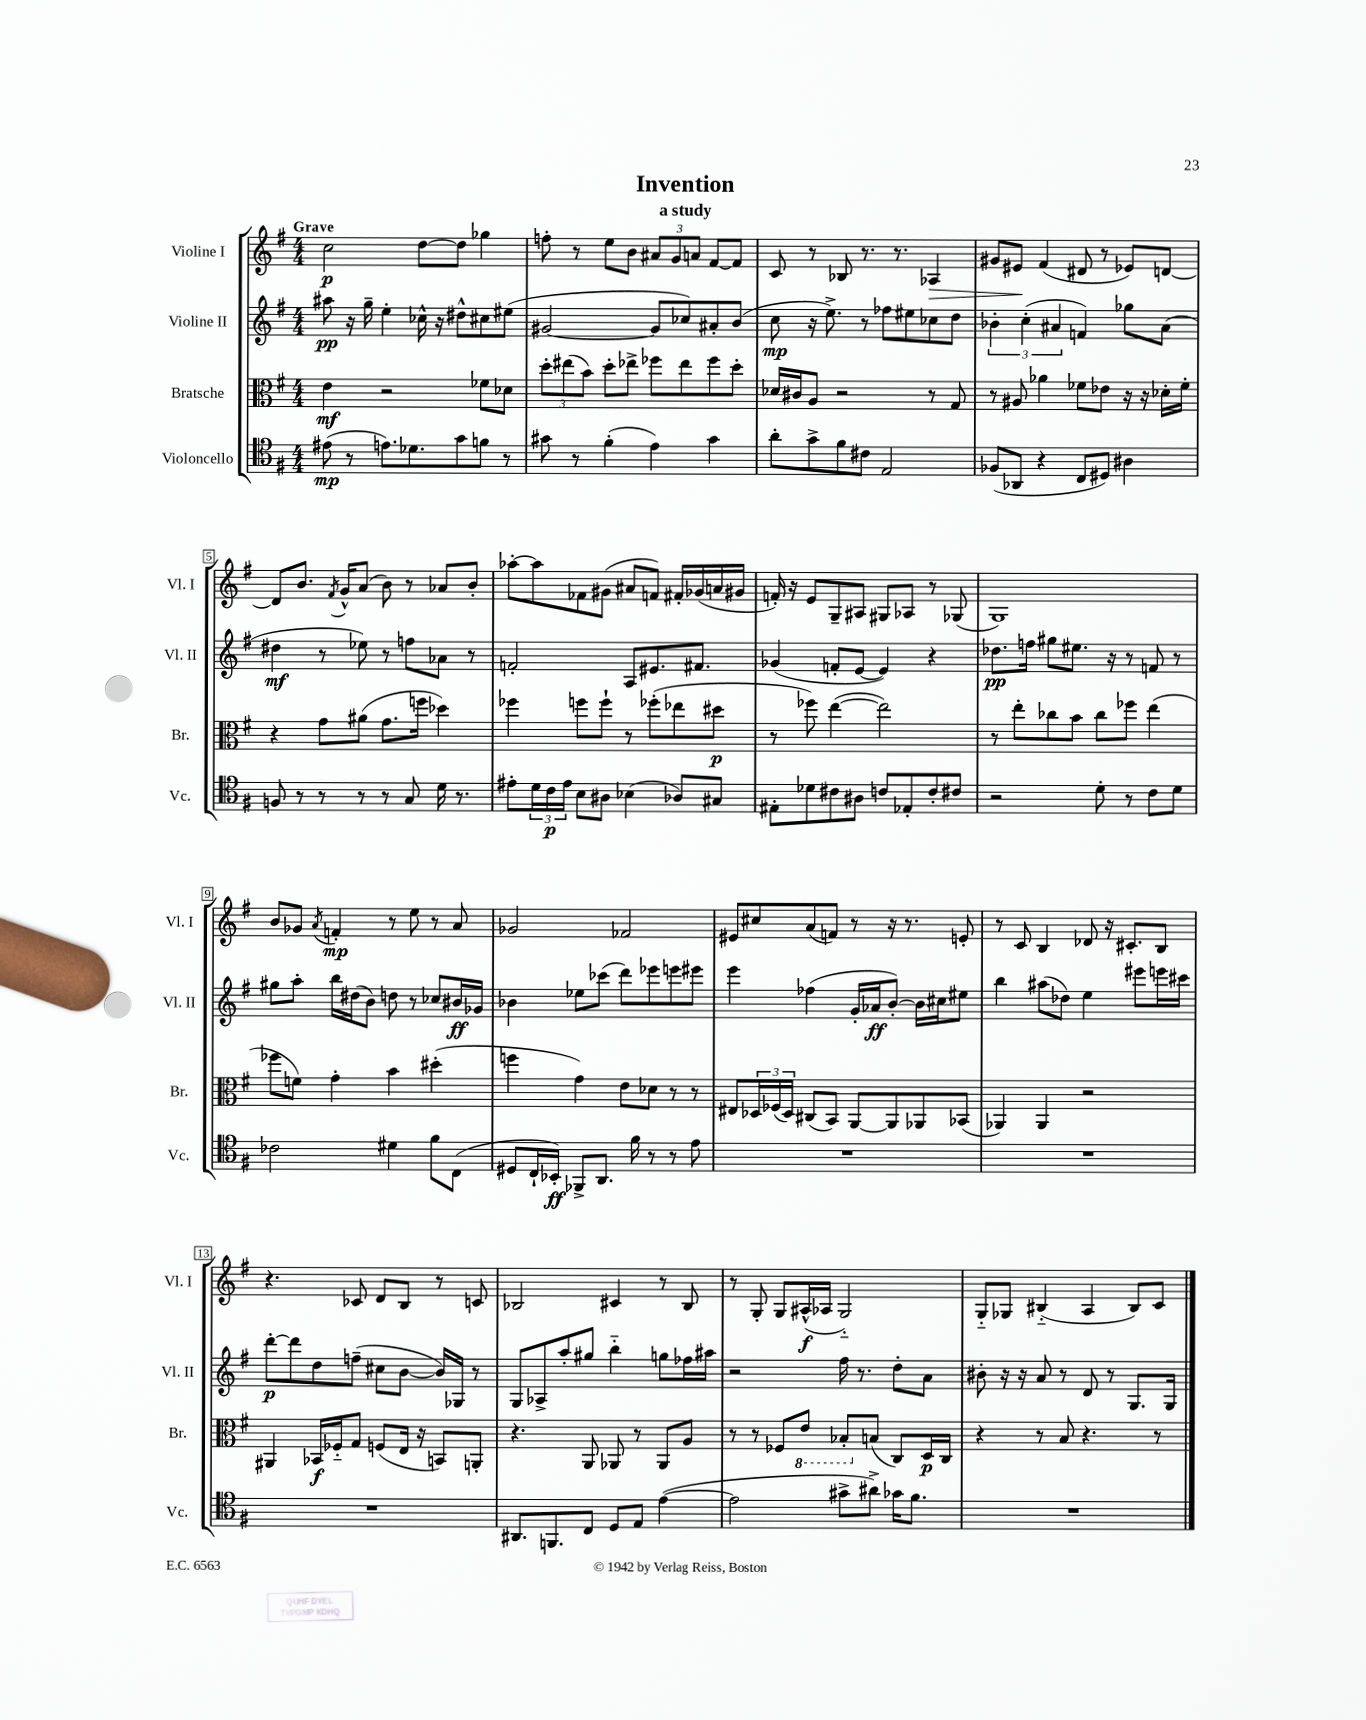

**kern	**dynam	**kern	**dynam	**kern	**dynam	**kern	**dynam
*part4	*part4	*part3	*part3	*part2	*part2	*part1	*part1
*staff4	*staff4	*staff3	*staff3	*staff2	*staff2	*staff1	*staff1
*I"Violoncello	*	*I"Bratsche	*	*I"Violine II	*	*I"Violine I	*
*I'Vc.	*	*I'Br.	*	*I'Vl. II	*	*I'Vl. I	*
*clefC4	*	*clefC3	*	*clefG2	*	*clefG2	*
*k[f#]	*	*k[f#]	*	*k[f#]	*	*k[f#]	*
*M4/4	*	*M4/4	*	*M4/4	*	*M4/4	*
=1	=1	=1	=1	=1	=1	=1	=1
!	!	!	!	!	!	!LO:TX:a:B:t=Grave	!
(8e#X\	mp	4e\	mf	8aa#X\	pp	2cc\	p
8r	.	.	.	16r	.	.	.
.	.	.	.	16gg~\	.	.	.
8.en\L)	.	2r	.	4ee'\	.	.	.
8.d-X\	.	.	.	.	.	.	.
.	.	.	.	16cc-X^^\	.	[8dd\L	.
.	.	.	.	16r	.	.	.
8g\	.	.	.	8dd#X^^\L	.	8dd\J]	.
8fn\J	.	8f-X\L	.	8cc#X\	.	4gg-X\	.
8r	.	8d-X\J	.	(8ee#X\J	.	.	.
=2	=2	=2	=2	=2	=2	=2	=2
8g#X\	.	12dd'\L	.	[2g#X/	.	8ffn'\	.
.	.	(12ee#X\	.	.	.	.	.
8r	.	.	.	.	.	8r	.
.	.	12b\J)	.	.	.	.	.
(4f#'\	.	8dd'\L	.	.	.	8ee\L	.
.	.	8ee-X^\J	.	.	.	8b\J	.
4e\)	.	8ff-X\L	.	8g#/L]	.	12a#X/L	.
.	.	.	.	.	.	12g/	.
.	.	8ee-\	.	8cc-X/)	.	.	.
.	.	.	.	.	.	12an/J	.
4g#\	.	8ff-\	.	8a#X'/	.	[8f#/L	.
.	.	8dd'\J	.	(8b/J	.	8f#/J]	.
=3	=3	=3	=3	=3	=3	=3	=3
8a'\L	.	16d-X/LL	.	8cc\	mp	8c/	.
.	.	16c#X/J	.	.	.	.	.
8g^\	.	8A/J	.	16r	.	8r	.
.	.	.	.	8.ee^\)	.	.	.
8f#\	.	2r	.	.	.	8B-X/	.
8c#X\J	.	.	.	8r	.	8.r	.
2E/	.	.	.	8ff-X\L	.	.	.
.	.	.	.	.	.	8.r	.
.	.	.	.	8ee#X\	.	.	.
!	!	!	!	!	!	!	!LO:HP:b
.	.	8r	.	8cc-X\	.	4A-X/	>
.	.	8G/	.	8dd\J	.	.	.
=4	=4	=4	=4	=4	=4	=4	=4
(8F-X/L	.	8r	.	6b-X'\	.	8g#X/L	.
8AA-X/J	.	8A#X/	.	.	.	8e#X/J	.
.	.	.	.	(6cc'\	.	.	.
4r	.	4a-X\	.	.	.	(4f#/	]
.	.	.	.	6a#X/	.	.	.
8C/L	.	8f-X\L	.	4fn/)	.	8d#X/	.
8D#X/J)	.	8e-X\J	.	.	.	8r	.
4A#X\	.	16r	.	8gg-X\L	.	8e-X/L)	.
.	.	16r	.	.	.	.	.
.	.	16d-X'\LL	.	(8a#\J	.	[8dn/J	.
.	.	16f-'\JJ	.	.	.	.	.
!!LO:LB:g=z
=5	=5	=5	=5	=5	=5	=5	=5
8Fn/	.	4r	.	4dd#X\	mf	8d/L]	.
8r	.	.	.	.	.	8.b/J	.
8r	.	8g\L	.	8r	.	.	.
.	.	.	.	.	.	8qf#/	.
.	.	.	.	.	.	16g^^/KL	.
8r	.	(8a#X\J	.	8ee-X\)	.	(8a/J	.
8r	.	8.g\L	.	8r	.	8b\)	.
8G/	.	.	.	8ffn\L	.	8r	.
.	.	16ffn\Jk	.	.	.	.	.
16d\	.	4dd-X\)	.	8a-X\J	.	8a-X/L	.
8.r	.	.	.	.	.	.	.
.	.	.	.	8r	.	8b'/J	.
=6	=6	=6	=6	=6	=6	=6	=6
8e#X'\L	.	4ff-X\	.	2fn'/	.	[8aa-X'\L	.
24d\L	.	.	.	.	.	8aa-\]	.
24c\	p	.	.	.	.	.	.
24e#\JJ	.	.	.	.	.	.	.
8B\L	.	8ffn\L	.	.	.	8f-X\	.
8A#X\J	.	8ff`\J	.	.	.	(8g#X\J	.
(4B-X\	.	8r	.	8A/L	.	8a#X/L	.
.	.	(8ff-X'\L	.	8.e#X/	.	8fn/J)	.
8A-X/L)	.	8ee-X\	.	.	.	16f#X'/LL	.
.	.	.	.	8.f#X/J	.	(16g-X/	.
8G#X/J	.	8dd#X\J	p	.	.	16an/	.
.	.	.	.	.	.	16g#X/JJ	.
=7	=7	=7	=7	=7	=7	=7	=7
8E#X'\L	.	8r	.	(4g-X/	.	16fn'/)	.
.	.	.	.	.	.	16r	.
8d-X\	.	8ff-X\)	.	.	.	8e/L	.
8c#X\	.	([4ee\	.	8fn'/L	.	8G~/	.
8A#X\J	.	.	.	[8e/J	.	8A#X/J	.
8cn/L	.	2ee\])	.	4e/])	.	8G#X/L	.
8E-X'/	.	.	.	.	.	8A-X/J	.
8c'/	.	.	.	4r	.	8r	.
8c#X/J	.	.	.	.	.	(8G-X/	.
=8	=8	=8	=8	=8	=8	=8	=8
2r	.	8r	.	8.dd-X\L	pp	1G)	.
.	.	8ee'\L	.	.	.	.	.
.	.	.	.	16ffn\Jk	.	.	.
.	.	8cc-X\	.	8gg#X\L	.	.	.
.	.	8b\J	.	8.ee#X\J	.	.	.
8d'\	.	8cc-\L	.	.	.	.	.
.	.	.	.	16r	.	.	.
8r	.	8ff-X\J	.	8r	.	.	.
8c\L	.	(4ee\	.	8fn/	.	.	.
8d\J	.	.	.	8r	.	.	.
!!LO:LB:g=z
=9	=9	=9	=9	=9	=9	=9	=9
2c-X\	.	8ff-X\L	.	8gg#X\L	.	8b/L	.
.	.	8fn\J)	.	8aa'\J	.	8g-X/J	.
.	.	.	.	.	.	8qa/	.
.	.	4g'\	.	16bb\LL	.	4fn'/	mp
.	.	.	.	(16dd#X\J	.	.	.
.	.	.	.	8b\J)	.	.	.
4d#X\	.	4b\	.	8ddn\	.	8r	.
.	.	.	.	8r	.	8ee\	.
8f#\L	.	(4dd#X'\	.	8cc-X/L	.	8r	.
(8C\J	.	.	.	16b#X/L	ff	8a/	.
.	.	.	.	16g-X/JJ	.	.	.
=10	=10	=10	=10	=10	=10	=10	=10
8D#X/L	.	4ffn\	.	4b-X\	.	2g-X/	.
16C`/L	.	.	.	.	.	.	.
16BB-X'/JJ)	ff	.	.	.	.	.	.
8FF-X^/L	.	4g\)	.	8ee-X\L	.	.	.
8.AA/J	.	.	.	(8ccc-X\J	.	.	.
.	.	8e\L	.	8ddd\L)	.	2f-X/	.
16f#\	.	.	.	.	.	.	.
8r	.	8d-X\J	.	8eee-X\	.	.	.
8r	.	8r	.	8eeen\	.	.	.
8e\	.	8r	.	8eee#X\J	.	.	.
=11	=11	=11	=11	=11	=11	=11	=11
1r	.	8E#X/L	.	4eee\	.	8e#X/L	.
.	.	24D-X/L	.	.	.	8cc#X/	.
.	.	(24F-X/	.	.	.	.	.
.	.	24D-/JJ)	.	.	.	.	.
.	.	(8C#X/L	.	(4ff-X\	.	(8a/	.
.	.	8BB/J)	.	.	.	8fn/J)	.
.	.	[8AA/L	.	16g'/LL	.	8r	.
.	.	.	.	16a-X/J	ff	.	.
.	.	8AA/]	.	[8b'/J)	.	16r	.
.	.	.	.	.	.	8.r	.
.	.	8AA-X/	.	16b\LL]	.	.	.
.	.	.	.	16cc#X\J	.	.	.
.	.	(8BB-X/J	.	8ee#X\J	.	8en'/	.
=12	=12	=12	=12	=12	=12	=12	=12
1r	.	4AA-X/)	.	4bb\	.	8r	.
.	.	.	.	.	.	8c/	.
.	.	4AA-/	.	(8aa#X\L	.	4B/	.
.	.	.	.	8dd-X\J)	.	.	.
.	.	2r	.	4ee\	.	8d-X/	.
.	.	.	.	.	.	16r	.
.	.	.	.	.	.	8.c#X'/L	.
.	.	.	.	8eee#X\L	.	.	.
.	.	.	.	16eeen\L	.	8B/J	.
.	.	.	.	16ccc#X\JJ	.	.	.
!!LO:LB:g=z
=13	=13	=13	=13	=13	=13	=13	=13
1r	.	4AA#X/	.	[8ddd'\L	p	4.r	.
.	.	.	.	8ddd\]	.	.	.
.	.	16BB-X/LL	f	8dd\	.	.	.
.	.	16F-X/J	.	.	.	.	.
.	.	8G/J	.	(8ffn~\J	.	8c-X/	.
.	.	(8Fn/L	.	8cc#X\L	.	8d/L	.
.	.	16E/Jk	.	[8b\J	.	8B/J	.
.	.	16r	.	.	.	.	.
.	.	8BBn/L)	.	16b/LL])	.	8r	.
.	.	.	.	16G-X/JJ	.	.	.
.	.	8AAn'/J	.	8r	.	8cn/	.
=14	=14	=14	=14	=14	=14	=14	=14
8.AA#X/L	.	4.r	.	8G/L	.	2B-X/	.
.	.	.	.	8A-X^/	.	.	.
8.FFn/	.	.	.	.	.	.	.
.	.	.	.	8aa'/	.	.	.
8C/J	.	8AA/	.	8gg#X/J	.	.	.
8D/L	.	8AA-X/	.	4bb\	.	4c#X/	.
8E/J	.	8r	.	.	.	.	.
([4e\	.	8AA-/L	.	8ggn\L	.	8r	.
.	.	8A/J	.	16ff-X\L	.	8B-/	.
.	.	.	.	16aa#X\JJ	.	.	.
=15	=15	=15	=15	=15	=15	=15	=15
2e\]	.	8r	.	2r	.	8r	.
.	.	8r	.	.	.	8G'/	.
.	.	8F-X/L	.	.	.	8G/L	.
*	*	*8ba	*	*	*	*	*
.	.	8E/J	.	.	.	(16A#X^^/L	f
.	.	.	.	.	.	16A-X/JJ	.
8g#X^\L	.	8BB-X'/L	.	16ff#\	.	2G/)	.
.	.	.	.	8.r	.	.	.
*	*	*X8ba	*	*	*	*	*
8a#X^\J)	.	(8Bn/J	.	.	.	.	.
16g-X\KL	.	8C/L)	.	8dd'\L	.	.	.
8.f#\J	.	.	.	.	.	.	.
.	.	16D/L	p	8a\J	.	.	.
.	.	16C/JJ	.	.	.	.	.
=16	=16	=16	=16	=16	=16	=16	=16
1r	.	4r	.	8b#X'\	.	8G/L	.
.	.	.	.	16r	.	8G-X/J	.
.	.	.	.	16r	.	.	.
.	.	8r	.	8a/	.	(4B#X/	.
.	.	8B/	.	8r	.	.	.
.	.	4.r	.	8d/	.	4A/	.
.	.	.	.	8r	.	.	.
.	.	.	.	8.G/L	.	8B#/L)	.
.	.	8r	.	.	.	8c/J	.
.	.	.	.	16G/Jk	.	.	.
==	==	==	==	==	==	==	==
*-	*-	*-	*-	*-	*-	*-	*-
